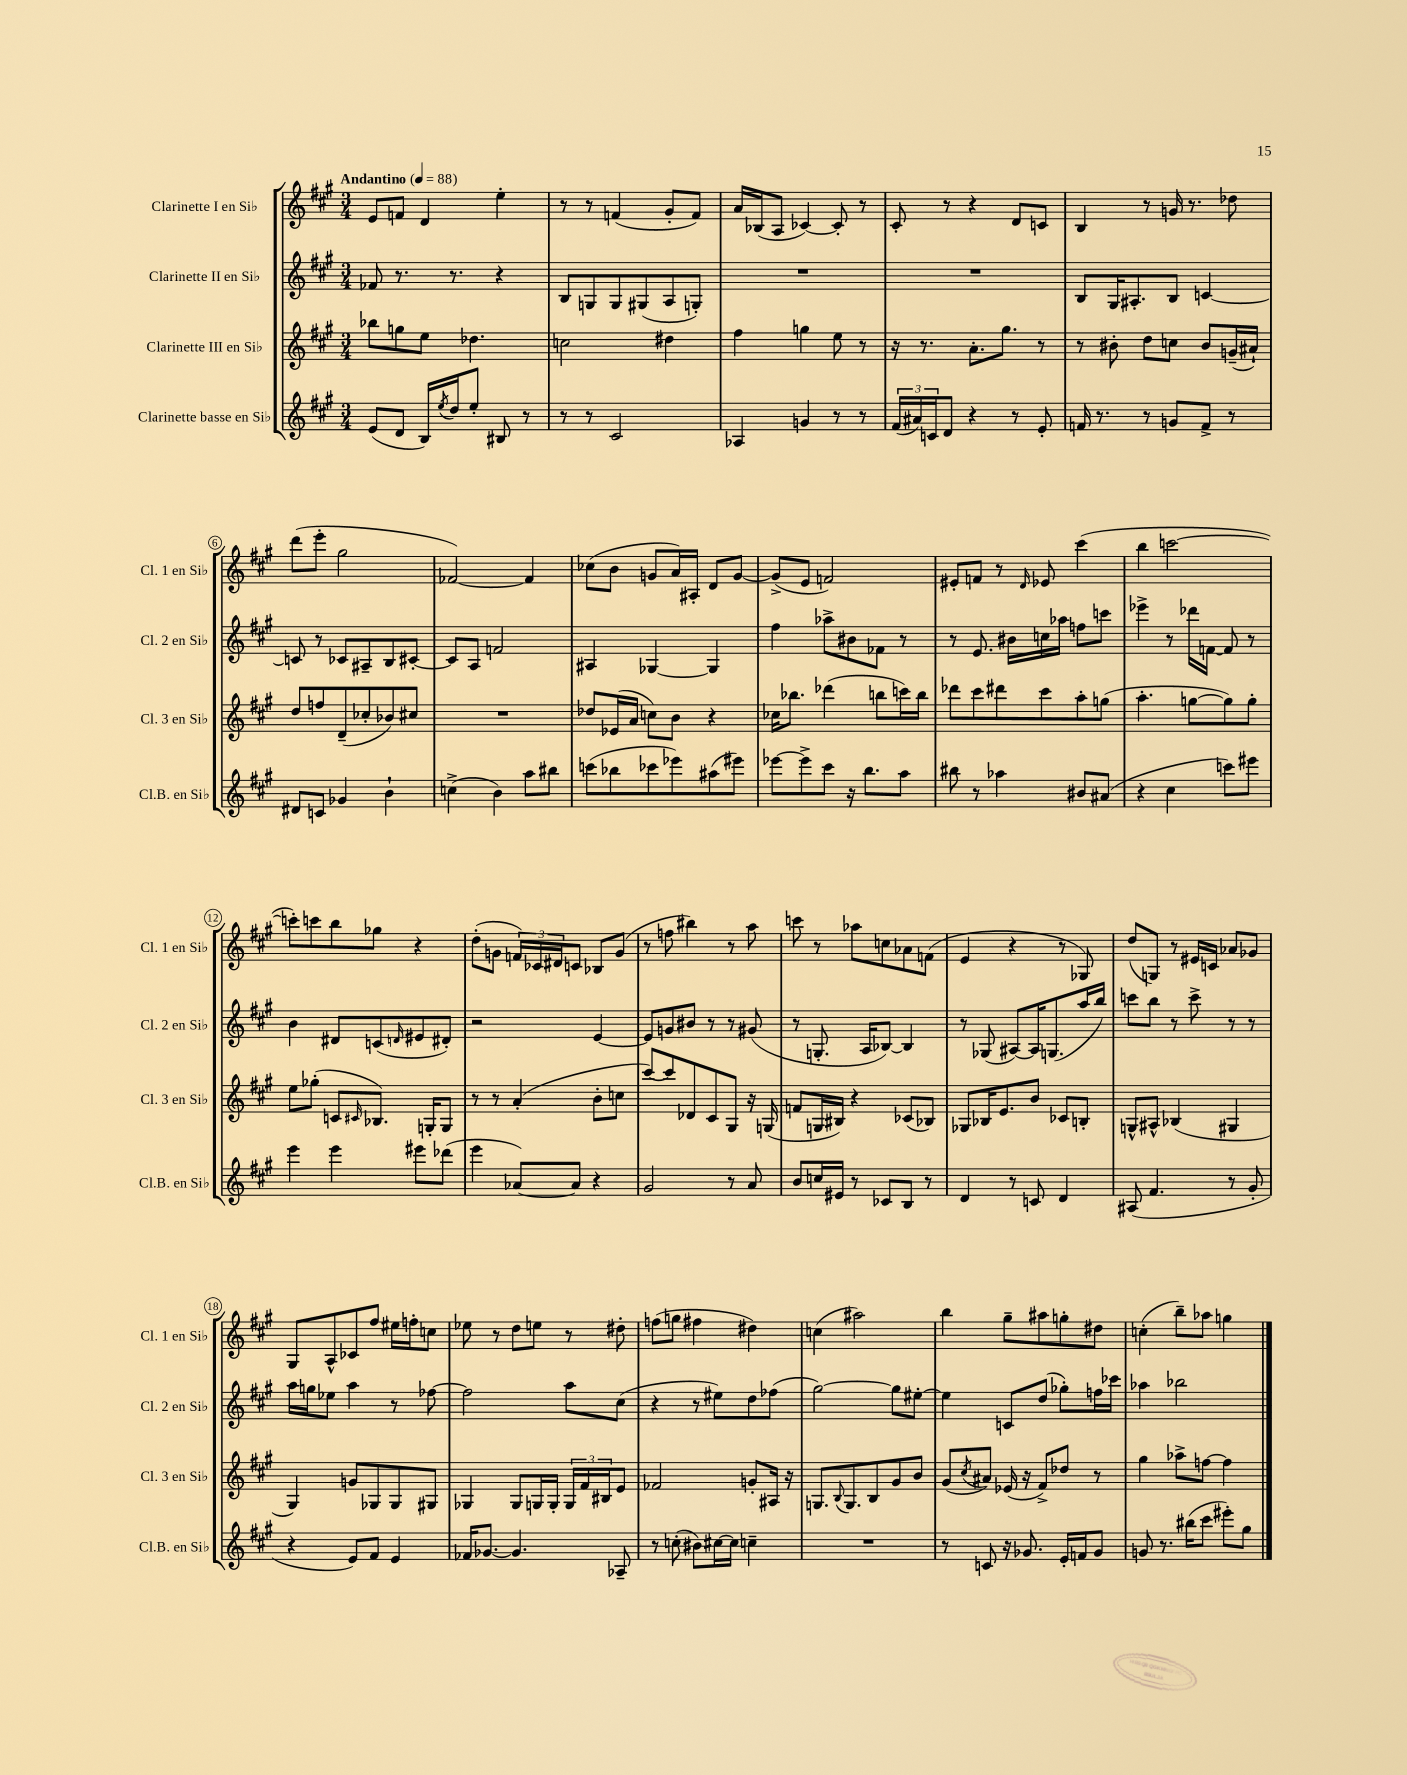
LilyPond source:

<<
\new StaffGroup <<
\new Staff = "s0" \with { instrumentName = "Clarinette I en Sib" shortInstrumentName = "Cl. 1 en Sib" } {
    \clef treble \key a \major \numericTimeSignature \time 3/4 \tempo "Andantino" 4 = 88
    e'8 f'8 d'4 e''4-. |
    r8 r8 f'4( gis'8-. f'8) |
    a'16 bes16( a8 ces'4~) ces'8-. r8 |
    cis'8-. r8 r4 d'8 c'8 |
    b4 r8 g'16 r8. des''8 |
    d'''8( e'''8-. gis''2 |
    fes'2~) fes'4 |
    ces''8( b'8 g'8 a'16) ais16-. d'8 g'8~ |
    g'8->( e'8 f'2) |
    eis'8-. f'8 r8 \grace { d'16 } ees'8 cis'''4( |
    b''4 c'''2~ |
    c'''8-.) c'''8 b''8 ges''8 r4 |
    d''8-.( g'8 \tuplet 3/2 { f'16) ces'16 dis'16 } c'8 bes8 g'8( |
    r8 f''8 bis''4) r8 a''8 |
    c'''8 r8 aes''8 c''8 aes'8 f'8( |
    e'4 r4 r8 ges8) |
    d''8( g8) r8 eis'16 c'16 aes'8 ges'8 |
    gis8 a8-^ ces'8 fis''8 eis''16 f''16-. c''8 |
    ees''8 r8 d''8 e''8 r8 dis''8-. |
    f''8( g''8 fis''4 dis''4) |
    c''4( ais''2) |
    b''4 gis''8-- ais''8 g''8-. dis''8 |
    c''4-.( b''8--) aes''8 g''4 \bar "|." |
}
\new Staff = "s1" \with { instrumentName = "Clarinette II en Sib" shortInstrumentName = "Cl. 2 en Sib" } {
    \clef treble \key a \major \numericTimeSignature \time 3/4
    fes'8 r8. r8. r4 |
    b8 g8 g8 gis8( a8 g8-.) |
    R2. |
    R2. |
    b8 gis16 ais8.-. b8 c'4~ |
    c'8 r8 ces'8 ais8-- b8 cis'8~-. |
    cis'8 a8 f'2 |
    ais4 ges4~ ges4 |
    fis''4 aes''8-> bis'8 fes'8 r8 |
    r8 e'8. bis'16 c''16 aes''16 f''8 c'''8 |
    ees'''4-> r8 des'''16 f'16~ f'8 r8 |
    b'4 dis'8 c'8( \grace { d'16 } eis'8 dis'8-.) |
    r2 e'4~ |
    e'8 g'8 bis'8 r8 r8 gis'8( |
    r8 g8.-. a16 bes8~) bes4 |
    r8 ges8( ais8~) ais16 g8.( a''16 b''16) |
    c'''8 b''8 r8 c'''8-> r8 r8 |
    a''16 g''16 ees''8 a''4 r8 fes''8~ |
    fes''2 a''8 cis''8( |
    r4 r8 eis''8) d''8 fes''8( |
    gis''2~) gis''8 eis''8~-. |
    eis''4 c'8 d''8( ges''8-.) f''16 ces'''16 |
    aes''4 bes''2 \bar "|." |
}
\new Staff = "s2" \with { instrumentName = "Clarinette III en Sib" shortInstrumentName = "Cl. 3 en Sib" } {
    \clef treble \key a \major \numericTimeSignature \time 3/4
    bes''8 g''8 e''8 des''4. |
    c''2 dis''4 |
    fis''4 g''4 e''8 r8 |
    r16 r8. a'8.-. gis''8. r8 |
    r8 bis'8-. d''8 c''8 bis'8 g'16--( ais'16-!) |
    d''8 f''8 d'8--( ces''8-. bes'8) cis''8 |
    R2. |
    des''8 ees'16( a'16 c''8) b'8 r4 |
    ces''16 bes''8. des'''4( b''8 c'''16) b''16 |
    des'''8 cis'''8 dis'''8 cis'''8 a''8-. g''8( |
    a''4.-. g''8~ g''8) g''8-. |
    e''8 ges''8-.( c'8 \grace { cis'16 } bes8.) g16-. g8 |
    r8 r8 a'4-.( b'8-. c''8 |
    cis'''8~) cis'''8 des'8 cis'8 gis8 r16 g16( |
    f'8 g16 bis16) r4 ces'8( bes8) |
    ges8 bes16 e'8. b'8 ces'8 b8-. |
    g8-^ ais8-^ bes4( gis4 |
    gis4) g'8 ges8 ges8 gis8 |
    ges4 ges8 g16 g16-. \tuplet 3/2 { g16 fis'16 bis16 } e'8 |
    fes'2 g'8-. ais16 r16 |
    g8. \appoggiatura { b8 } g8. b8 gis'8 b'8 |
    gis'8( \acciaccatura { cis''8 } ais'8) ees'16( r16 fis'8->) des''8 r8 |
    gis''4 aes''8-> f''8~ f''4 \bar "|." |
}
\new Staff = "s3" \with { instrumentName = "Clarinette basse en Sib" shortInstrumentName = "Cl.B. en Sib" } {
    \clef treble \key a \major \numericTimeSignature \time 3/4
    e'8( d'8 b16) \acciaccatura { e''8 } d''16 e''8-. bis8 r8 |
    r8 r8 cis'2 |
    aes4 g'4 r8 r8 |
    \tuplet 3/2 { fis'16( ais'16) c'16 } d'8 r4 r8 e'8-. |
    f'16 r8. r8 g'8 f'8-> r8 |
    dis'8 c'8 ges'4 b'4-! |
    c''4->( b'4) a''8 bis''8 |
    c'''8( bes''8 ces'''8 ees'''8) ais''8( eis'''8) |
    ees'''8~ ees'''8-> cis'''8 r16 b''8. a''8 |
    bis''8 r8 aes''4 bis'8 ais'8( |
    r4 cis''4 c'''8) eis'''8 |
    e'''4 e'''4 eis'''8 des'''8( |
    e'''4 aes'8~) aes'8 r4 |
    gis'2 r8 a'8 |
    b'8 c''16 eis'16 r8 ces'8 b8 r8 |
    d'4 r8 c'8 d'4 |
    ais8( fis'4. r8 gis'8-. |
    r4 e'8) fis'8 e'4 |
    fes'16 ges'8.~ ges'4. aes8-- |
    r8 c''8-.( bis'8) cis''16~ cis''16 c''4-- |
    R2. |
    r8 c'8 r16 ges'8. e'16-. f'16 ges'8 |
    g'8 r8. bis''16( cis'''8 eis'''8-.) gis''8 \bar "|." |
}
>>
>>
\layout { \context { \Score \override BarNumber.stencil = #(make-stencil-circler 0.1 0.3 ly:text-interface::print) } }
